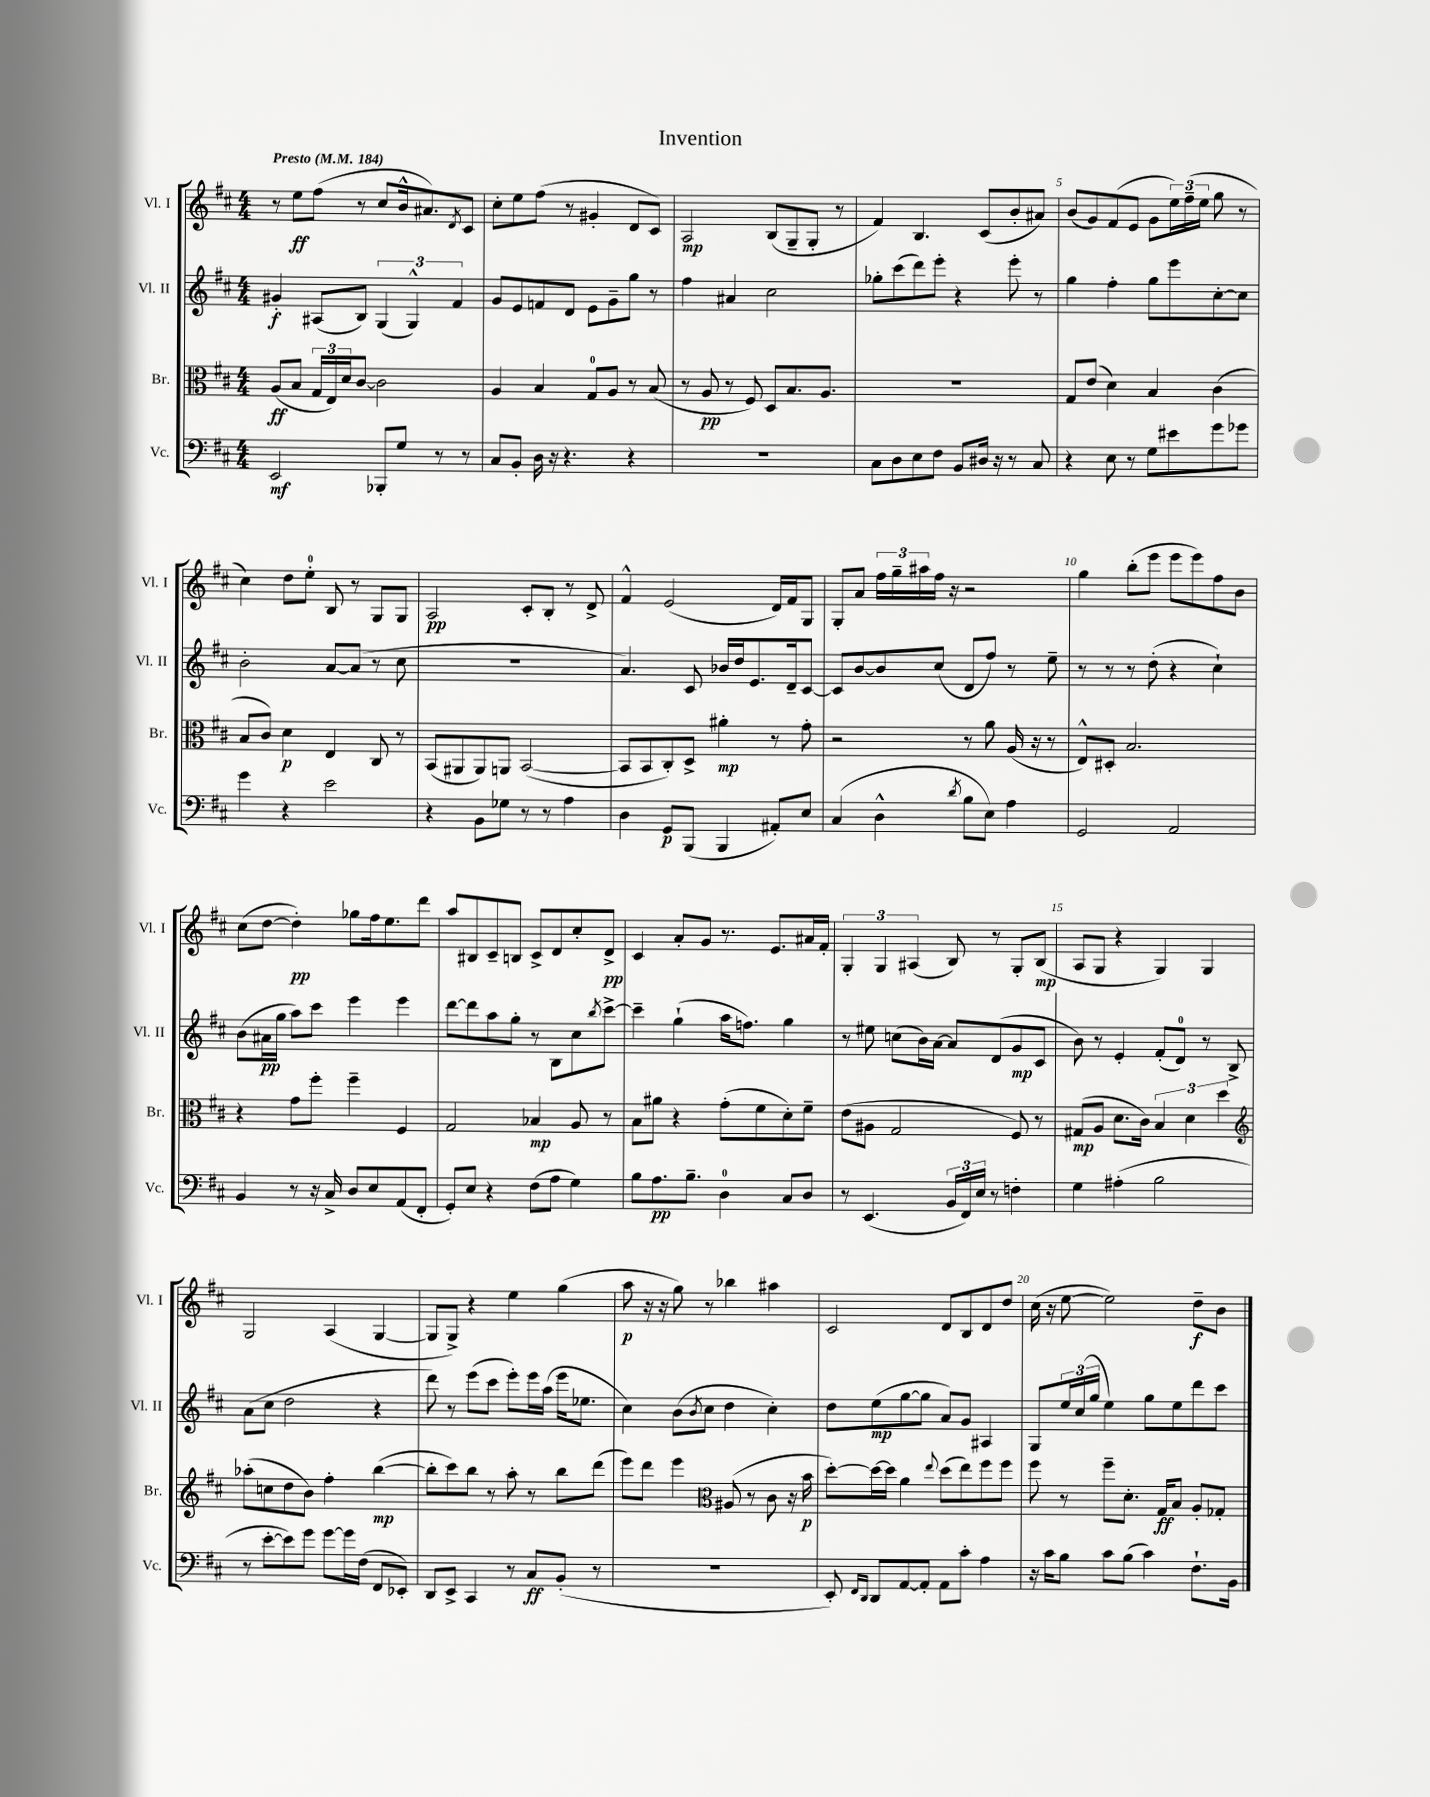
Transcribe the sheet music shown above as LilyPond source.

\header { title = "Invention" }
<<
\new StaffGroup <<
\new Staff = "s0" \with { instrumentName = "Vl. I" shortInstrumentName = "Vl. I" } {
    \clef treble \key d \major \numericTimeSignature \time 4/4 \tempo "Presto" 4 = 184
    r8 e''8\ff fis''8( r8 cis''8 b'16-^ ais'8.) \acciaccatura { d'8 } cis'8 |
    cis''8-. e''8 fis''8( r8 gis'4-. d'8 cis'8) |
    a2\mp b8( g8-- g8-. r8 |
    fis'4) b4. cis'8( b'8-. ais'8) |
    b'8( g'8) fis'8( e'8 g'8 \tuplet 3/2 { e''16) fis''16--( e''16 } g''8 r8 |
    cis''4) d''8 e''8-0-. b8 r8 g8 g8 |
    a2\pp cis'8-. b8-. r8 d'8-> |
    fis'4-^ e'2( d'16) fis'16 g8 |
    g8-. a'8 \tuplet 3/2 { fis''16 g''16-- ais''16 } fis''16 r16 r2 |
    g''4 b''8-.( e'''8 e'''8 e'''8) fis''8 b'8 |
    cis''8( d''8~ d''4-.\pp) ges''8 fis''16 e''8. d'''8 |
    a''8 bis8 cis'8-- b8 cis'8-> d'8 cis''8-. d'8->\pp |
    cis'4 a'8-. g'8 r8. e'8. ais'16 fis'16-. |
    \tuplet 3/2 { g4-. g4 ais4( } b8) r8 g8-. b8\mp( |
    a8 g8 r4 g4) g4 |
    g2 a4( g4~ |
    g8 g8->) r4 e''4 g''4( |
    a''8\p r16 r16 g''8) r8 bes''4 ais''4 |
    cis'2 d'8 b8 d'8 d''8 |
    cis''16( r16 e''8~ e''2) d''8--\f b'8 \bar "|." |
}
\new Staff = "s1" \with { instrumentName = "Vl. II" shortInstrumentName = "Vl. II" } {
    \clef treble \key d \major \numericTimeSignature \time 4/4
    gis'4-.\f ais8( b8) \tuplet 3/2 { g4( g4-^) fis'4 } |
    g'8 e'8 f'8 d'8 e'8 g'8-- g''8 r8 |
    fis''4 ais'4 cis''2 |
    ges''8-. cis'''8( d'''8) e'''8-. r4 e'''8-. r8 |
    g''4 fis''4-. g''8 e'''8 cis''8~-. cis''8 |
    b'2-. a'8~ a'8( r8 cis''8 |
    R1 |
    a'4.) cis'8 bes'16 d''16 e'8. d'16-- cis'8~ |
    cis'8 b'8~ b'8 cis''8( d'8 fis''8) r8 e''8-- |
    r8 r8 r8 d''8-.( r4 cis''4-!) |
    b'8( ais'16\pp g''16 a''8) cis'''8 e'''4 e'''4 |
    d'''8~ d'''8 a''8 g''8-. r8 b8 cis''8 \acciaccatura { b''8 } cis'''8~-> |
    cis'''4-- g''4-!( a''16 f''8.) g''4 |
    r8 eis''8 c''8( b'16) a'16~ a'8 d'8( g'8\mp cis'8 |
    b'8) r8 e'4-. fis'8-.( d'8-0) r8 b8-> |
    a'8( cis''8 d''2 r4 |
    d'''8) r8 e'''8( cis'''8 e'''8-.) e'''16 a''16( e'''16 ees''8. |
    cis''4) b'8( \acciaccatura { b'8 } cis''8 d''4 cis''4-.) |
    d''8 e''8\mp( g''8~ g''8 a'8) g'8 ais4 |
    g8 \tuplet 3/2 { e''16 cis''16( g''16 } e''4) g''8 e''8 d'''8 cis'''8 \bar "|." |
}
\new Staff = "s2" \with { instrumentName = "Br." shortInstrumentName = "Br." } {
    \clef alto \key d \major \numericTimeSignature \time 4/4
    a8\ff( b8 \tuplet 3/2 { g16 e16) d'16 } cis'8~ cis'2 |
    a4 b4 g8-0 a8 r8 b8( |
    r8 a8\pp r8 fis8) d8 b8. a8. |
    R1 |
    g8 e'8( d'4) b4 cis'4( |
    b8 cis'8) d'4\p e4 cis8 r8 |
    b,8( ais,8 ais,8) a,8 b,2~( |
    b,8 b,8 cis8-.) d8-> ais'4-.\mp r8 g'8-. |
    r2 r8 a'8 a16( r16 r8 |
    e8-^) dis8-. b2. |
    r4 g'8 fis''8-. fis''4-- fis4 |
    g2 bes4\mp a8 r8 |
    b8 ais'8 r4 g'8-.( fis'8 d'8-.) fis'8-- |
    e'8( ais8 g2 fis8) r8 |
    gis8\mp( a8 d'8. cis'16) \tuplet 3/2 { b4 d'4 d''4 } |
    \clef treble aes''8-.( c''8 d''8 b'8) fis''4-. b''4~\mp( |
    b''8-. cis'''8) b''8 r8 a''8-. r8 b''8 d'''8( |
    e'''8) d'''8 e'''4 \clef alto ais8( r8 cis'8 r16 b'16\p |
    d''8~-.) d''16~ d''16 a'4 \appoggiatura { e''8 } d''8( e''8) fis''8 fis''8 |
    fis''8 r8 fis''8-- d'8.-. g16\ff b8 a8-. ges8-. \bar "|." |
}
\new Staff = "s3" \with { instrumentName = "Vc." shortInstrumentName = "Vc." } {
    \clef bass \key d \major \numericTimeSignature \time 4/4
    e,2\mf bes,,8-. g8 r8 r8 |
    cis8 b,8-. d16 r16 r4. r4 |
    R1 |
    cis8 d8 e8 fis8 b,8 dis16 r16 r8 cis8 |
    r4 e8 r8 g8 eis'8 g'8 ges'8 |
    g'4 r4 e'2 |
    r4 b,8 ges8 r8 r8 a4 |
    d4 g,8\p b,,8( b,,4 ais,8-.) e8 |
    cis4( d4-^ \acciaccatura { d'8 } b8 e8) a4 |
    g,2 a,2 |
    b,4 r8 r16 cis16-> d8 e8 a,8( fis,8-. |
    g,8-.) e8 r4 fis8( a8 g4) |
    b8 a8.\pp b8.-- d4-0 cis8 d8 |
    r8 e,4.( \tuplet 3/2 { b,16 fis,16) e16 } r8 f4-. |
    g4 ais4-.( b2 |
    r8 e'8~-. e'8) g'8 g'8~ g'16 fis16( fis,8 ees,8-.) |
    d,8 e,8-> cis,4 r8 cis8\ff b,8-.( r8 |
    R1 |
    e,8-.) \grace { fis,16 d,16 } d,8 a,8~ a,8-. a,8 cis'8-. a4 |
    r16 cis'16 b8 cis'8 b8( cis'4) fis8.-! b,16 \bar "|." |
}
>>
>>
\layout { \context { \Score \override BarNumber.break-visibility = ##(#f #t #t) barNumberVisibility = #(every-nth-bar-number-visible 5) } }
